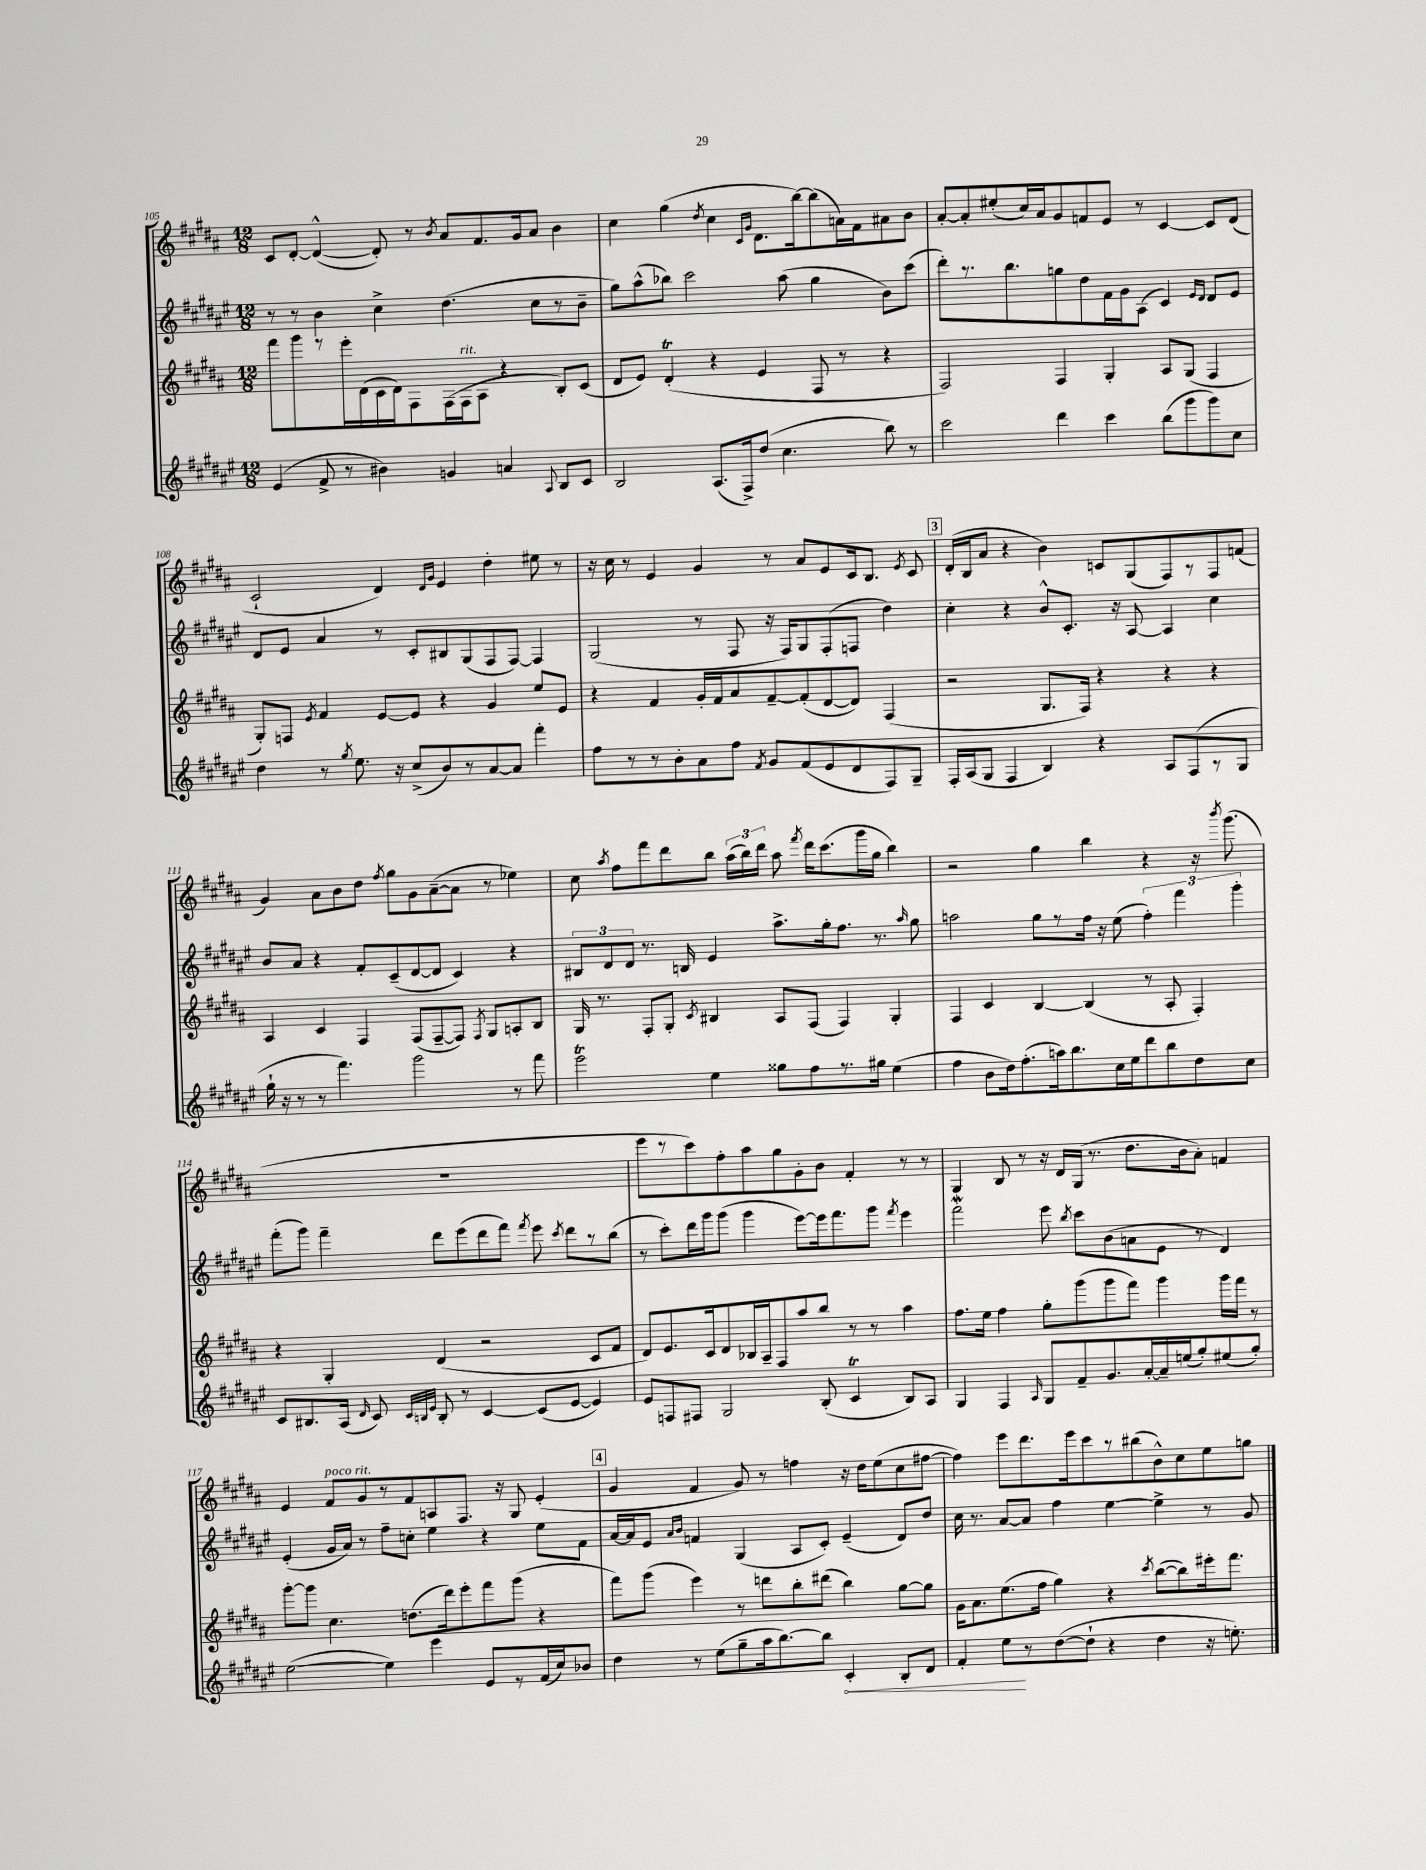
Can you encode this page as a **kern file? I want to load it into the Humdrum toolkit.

**kern	**kern	**kern	**kern
*staff4	*staff3	*staff2	*staff1
*clefG2	*clefG2	*clefG2	*clefG2
*k[f#c#g#d#a#e#]	*k[f#c#g#d#a#]	*k[f#c#g#d#a#e#]	*k[f#c#g#d#a#]
*M12/8	*M12/8	*M12/8	*M12/8
(4e#	8fff#	8r	8c#
.	8ggg#	8r	[8d#'
8f#^	8r	4b	(4d#^^_
8r	16eee'	.	.
.	(16d#	.	.
4b#)	16c#	4cc#^	8d#'])
.	16d#)	.	.
.	8F#	.	8r
.	.	.	8qb
4g	(16F#	(4.dd#	8a#
.	16F#	.	.
.	8A#	.	8.f#
4a	4r	.	.
.	.	.	16g#
.	.	8cc#	8a#
8qqA#	.	.	.
8B	8B')	8r	4b
8c#	(8c#	8b~	.
=	=	=	=
2B	8d#	8gg#)	4cc#
.	8e)	(8aa#^^	.
.	(4d#'	8bb-)	(4gg#
.	.	2ccc#	.
.	.	.	8qdd#
(8.A#	4r	.	4cc#
16F#^)	.	.	.
.	.	.	16qqc#
.	.	.	16qqg#
(8dd#	4e	.	8.d#
4.cc#	.	(8aa#	.
.	.	.	[16bb)
.	8F#	4gg#	(8bb]
.	8r	.	16a)
.	.	.	16f#
8bb)	4r	8b)	8a#
8r	.	(8ccc#	8b
=	=	=	=
2ccc#	2F#)	8ddd#')	[8a#'
.	.	8.r	8a#']
.	.	.	(8ee#'
.	.	8.bb	.
.	.	.	16cc#)
.	.	.	16a#
4ddd#	4F#	8gg	8g#
.	.	8dd#	8f
4ccc#	4G#'	16f#	8e
.	.	16g#	.
.	.	(8A#	8r
(8bb	8A#	4c#)	[4c#
8ggg#	(8G#	.	.
.	.	16qqe#	.
.	.	16qqd#	.
8ggg#)	4F#	8d#	8c#]
8cc#	.	8e#	(8d#
=	=	=	=
4dd#	8G#')	8d#	2c#`
.	8F	8e#	.
.	8qe	.	.
8r	4f#	4a#	.
8qgg#	.	.	.
8.ee#	.	.	.
.	[8e	8r	4d#)
16r	.	.	.
(8cc#^	8e]	8c#'	.
.	.	.	16qqd#
.	.	.	16qqg#
8b)	4r	8B#	4e
8r	.	(8G#	.
[8a#	4g#	8F#	4dd#'
8a#]	.	[8F#)	.
4fff#'	8ee	4F#]	8ee#
.	8e	.	8r
=	=	=	=
8ff#	4r	(2G#	16r
.	.	.	16cc#
8r	.	.	8r
8r	4f#	.	4e
8b'	.	.	.
8a#	16g#'	8r	4g#
.	16f#	.	.
8ff#	8a#	8F#	.
8qf#	.	.	.
8g#	[8f#~	16r	8r
.	.	16F#)	.
(8f#	(8f#']	8G#	8a#
8e#	[8d#	(8F#'	8e
8d#	8d#])	8F	16c#
.	.	.	8.B
8F#)	(4F#	4dd#)	.
.	.	.	8qe
8G#~	.	.	8c#
=	=	=	=
16F#'	2r	4cc#'	(16d#'
(16A#	.	.	16B
8G#	.	.	8a#
4F#	.	4r	4r
4B)	8.G#	8b^^	4b)
.	.	8.c#'	.
.	16F#)	.	.
4r	4r	.	8c
.	.	16r	.
.	.	[8A#	(8G#
8A#	4r	4A#]	8F#)
(8F#	.	.	8r
8r	4r	4cc#	8F#
8G#	.	.	(8f
=	=	=	=
16gg#`	4A#	8b	4g#)
16r	.	.	.
8r	.	8a#	.
8r	4c#	4r	8a#
4.fff#)	.	.	8b
.	4F#	8f#'	8dd#
.	.	.	8qff#
.	.	(8c#~	8gg#
2ggg#	(8F#	[8d#	8g#
.	[8F#~	8d#]	([8a#~
.	8F#])	4c#)	8a#]
.	8qF#	.	.
.	8G#	.	8r
8r	8A'	4r	4ee-)
8fff#	8B	.	.
=	=	=	=
2eee#	16G#	12B#	8cc#
.	8.r	.	.
.	.	12d#	.
.	.	.	8qaa#
.	.	.	8ff#
.	.	12d#	.
.	8F#'	8.r	8fff#
.	8G#'	.	8ddd#
.	.	16B	.
.	8qc#	.	.
4ee#	4B#	4e#	8bb
.	.	.	(24aa#
.	.	.	24bb)
.	.	.	24ddd#
8gg##	8A#	8.aa#^	8aa#
.	.	.	8qfff#
8ff#	(8F#	.	16ddd#
.	.	16gg#'	(8.ccc#
8.r	4F#)	8.ff#	.
.	.	.	16ggg#
16gg#	.	8.r	16gg#
(4ee#	4G#'	.	4bb)
.	.	16qqaa#	.
.	.	8gg#	.
=	=	=	=
4ff#	4F#	2aa	2r
8b	4c#	.	.
16dd#)	.	.	.
(8.ff#'	.	.	.
.	[4B	8gg#	4gg#
16aa)	.	8r	.
8.bb	.	.	.
.	(4B]	16ff#	4bb
.	.	16r	.
16cc#	.	(8ee#	.
16ee#	.	.	.
8ddd#	8r	6ff#')	4r
8bb	8A#'	.	.
.	.	6fff#	.
8dd#	4F#')	.	16r
.	.	.	8qbbb
.	.	.	(8.ggg#
.	.	6ggg#'	.
8cc#	.	.	.
=	=	=	=
8c#	4r	(8fff#'	1.r
8.B#	.	8ggg#)	.
.	4G#'	4fff#~	.
(16A#	.	.	.
16qqd#	.	.	.
8c#)	.	.	.
32qqc#	.	.	.
32qqB	.	.	.
32qqe#	.	.	.
8B'	(4d#	8ddd#	.
8r	.	(8eee#	.
[4c#	2r	8ddd#	.
.	.	8fff#)	.
.	.	8qfff#	.
(8c#]	.	8eee#	.
.	.	8qccc#	.
[8e#	.	8ddd#	.
4e#])	8c#	8r	.
.	8f#	(8bb	.
=	=	=	=
8e#	8d#)	8r	8eee
8F	8.e	8ccc#')	8r
8F#	.	16ddd#	8ccc#)
.	16c#	16ggg#	.
2G#	8d#	(8ggg#	8ff#'
.	16B-	4ggg#	8aa#
.	16A#~	.	.
.	8F#	.	8gg#
.	8aa#	[8eee#)	8g#'
(8B'	8bb	16eee#]	8b
.	.	8.fff#	.
4c#	8r	.	4f#'
.	8r	8ggg#	.
.	.	8qfff#	.
8B)	4aa#	4eee#	8r
8A#	.	.	8r
=	=	=	=
4G#	8.ff#	2fff#	4G#
.	16ee	.	.
4F#	4ff#	.	8B
.	.	.	8r
16qqA#	.	.	.
8G#	8gg#'	8eee#	16r
.	.	.	16d#
.	.	8qbb	.
8f#~	(8ggg#	8ccc#	(16G#
.	.	.	8.r
8.g#	8ggg#	(8b	.
.	8fff#)	8a	8.dd#
[16a#'	.	.	.
16a#~]	4ggg#	8e#	.
(16ee	.	.	16b
8gg#')	.	8r	8a#')
(8ee#	16ggg#	4d#)	4f
.	16fff#	.	.
8gg#')	8r	.	.
=	=	=	=
([2ee#	[8ggg#'	(4e#'	4e
.	8ggg#]	.	.
.	4.cc#	16g#	8f#
.	.	16a#)	.
.	.	8r	8g#
4ee#])	.	8ff#~	8r
.	(8.dd	8cc'	8f#
4eee#	.	4ee#	8A
.	16ddd#)	.	.
.	8eee'	.	8.F#
8e#	8fff#	4r	.
.	.	.	16r
8r	(8ggg#	.	8G#
(16f#	4r	8ee#	(4e'
16cc#)	.	.	.
8b-	.	8f#	.
=	=	=	=
4dd#	8fff#)	[16a#	4g#
.	.	16a#]	.
.	(8ggg#	8e#	.
.	.	16qqa#	.
.	.	16qqb	.
8r	4eee)	4f	4f#
(8ee#	.	.	.
8gg#~	8r	(4G#	8g#)
16aa#	8ddd	.	8r
[8.bb)	.	.	.
.	8bb'	8A#	4ff
8bb]	(8ddd#	8c#')	.
4c#'	4bb)	(4e#~	16r
.	.	.	16dd#
.	.	.	(8ee
8B'	[8gg#	8d#)	8cc#
8d#	8gg#]	8dd#	[8ff#
=	=	=	=
4f#'	16g#	16cc#	4ff#])
.	8.a#	8.r	.
8ee#	(8.ee	[8a#	8eee
8r	.	8a#]	8.ddd#
.	16ff#	.	.
([8dd#	4gg#)	4ff#	.
.	.	.	16eee
8dd#`]	.	.	8ccc#
4r	4r	[4ee#	8r
.	.	.	(8bb#
.	8qccc#	.	.
4dd#	([8bb	4ee#^]	8b^^)
.	8bb])	.	8cc#
16r	16eee#'	8r	8ee
8.ee')	8.fff#	.	.
.	.	8g#	8gg
==	==	==	==
*-	*-	*-	*-
